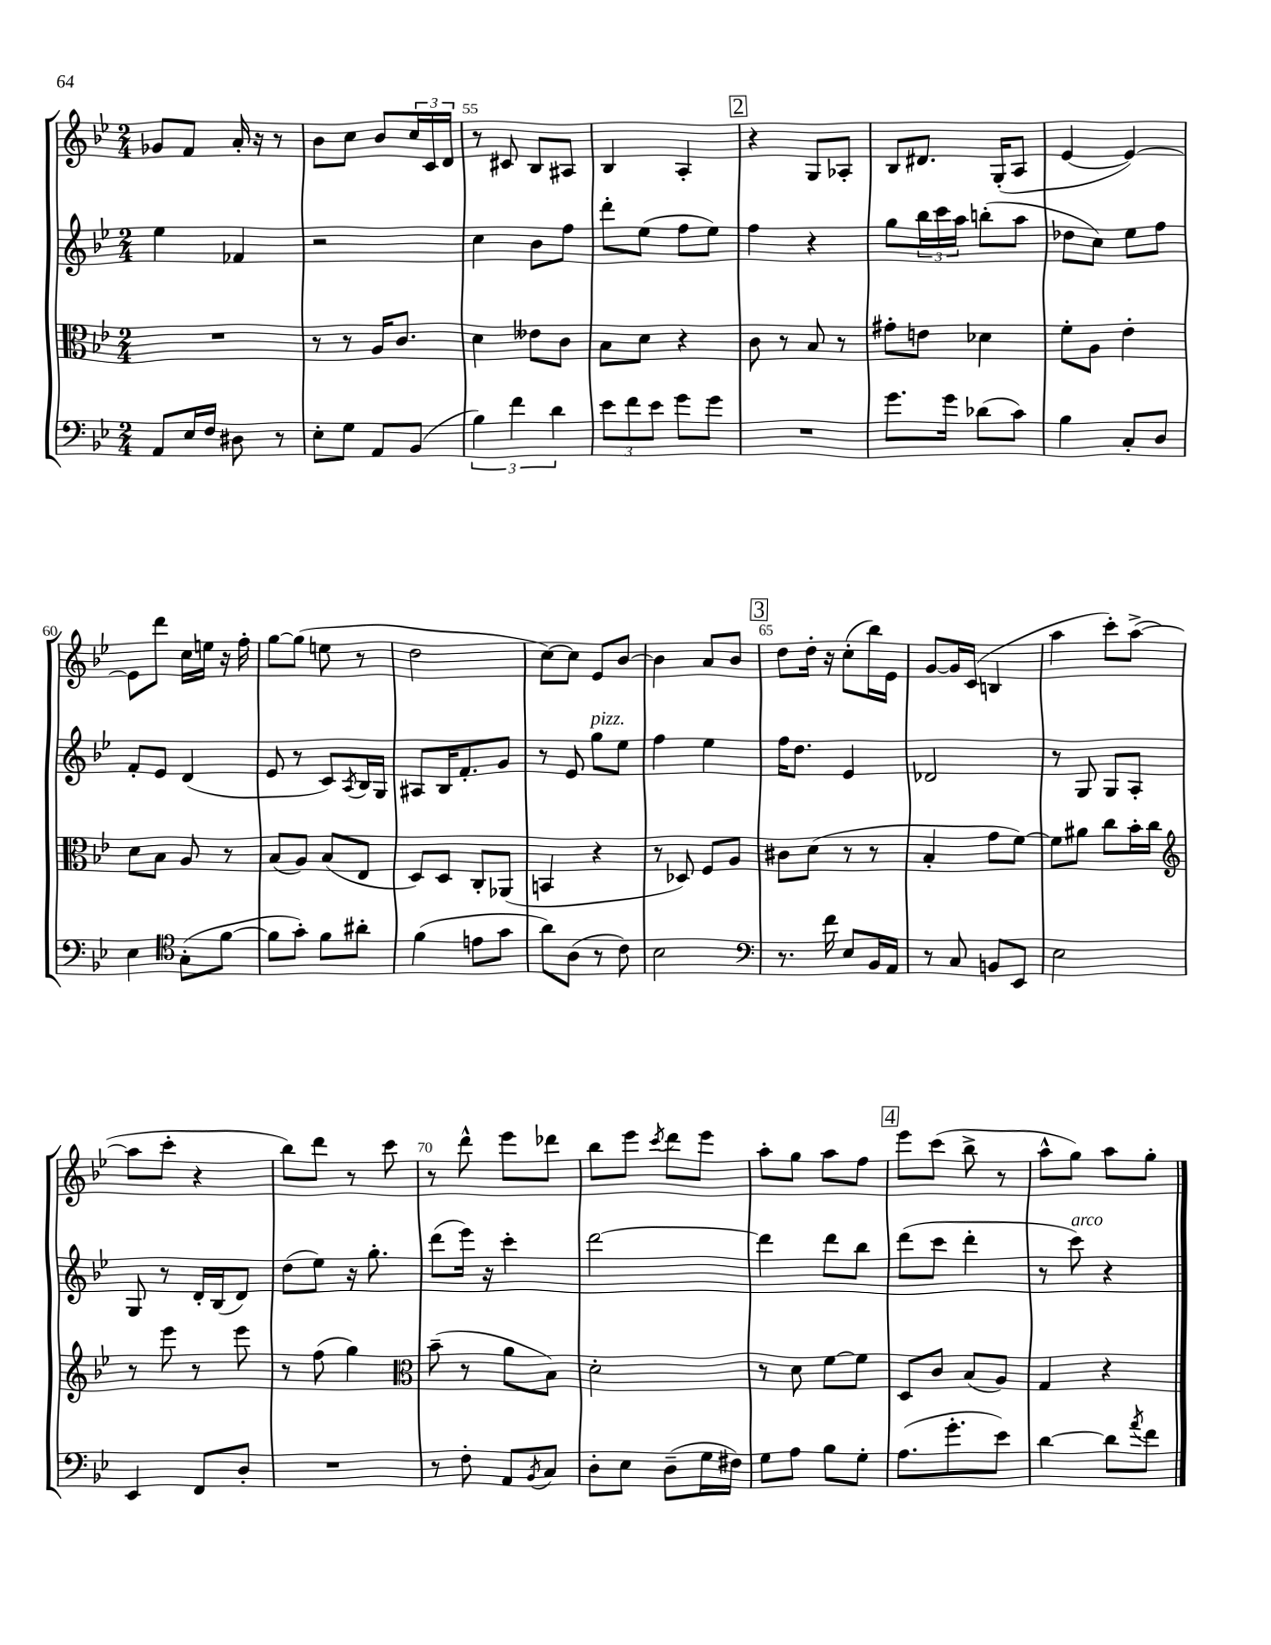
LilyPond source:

<<
\new StaffGroup <<
\new Staff = "s0" {
    \clef treble \key bes \major \numericTimeSignature \time 2/4
    ges'8 f'8 a'16-. r16 r8 |
    bes'8 c''8 bes'8 \tuplet 3/2 { c''16 c'16 d'16 } |
    r8 cis'8 bes8 ais8 |
    bes4 a4-. |
    \mark \markup { \box "2" } r4 g8 aes8-. |
    bes8 dis'8. g16-.( a8 |
    ees'4~ ees'4~) |
    ees'8 d'''8 c''16 e''16 r16 f''16-. |
    g''8~ g''8( e''8 r8 |
    d''2 |
    c''8~) c''8 ees'8 bes'8~ |
    bes'4 a'8 bes'8 |
    \mark \markup { \box "3" } d''8 d''16-. r16 c''8-.( bes''16) ees'16 |
    g'8~ g'16 c'16( b4 |
    a''4 c'''8-.) a''8~->( |
    a''8 c'''8-. r4 |
    bes''8) d'''8 r8 c'''8 |
    r8 d'''8-^ ees'''8 des'''8 |
    bes''8 ees'''8 \acciaccatura { c'''8 } d'''8 ees'''8 |
    a''8-. g''8 a''8 f''8 |
    \mark \markup { \box "4" } ees'''8 c'''8( bes''8-> r8 |
    a''8-^ g''8) a''8 g''8-. \bar "|." |
}
\new Staff = "s1" {
    \clef treble \key bes \major \numericTimeSignature \time 2/4
    ees''4 fes'4 |
    r2 |
    c''4 bes'8 f''8 |
    d'''8-. ees''8( f''8 ees''8) |
    \mark \markup { \box "2" } f''4 r4 |
    g''8 \tuplet 3/2 { bes''16 c'''16 a''16 } b''8-.( a''8 |
    des''8 c''8) ees''8 f''8 |
    f'8-. ees'8 d'4( |
    ees'8 r8 c'8) \acciaccatura { a8 } bes16 g16 |
    ais8 bes16 f'8.-. g'8 |
    r8 ees'8 g''8^\markup { \italic "pizz." } ees''8 |
    f''4 ees''4 |
    \mark \markup { \box "3" } f''16 d''8. ees'4 |
    des'2 |
    r8 g8 g8 a8-. |
    g8 r8 d'16-. bes16( d'8) |
    d''8( ees''8) r16 g''8.-. |
    d'''8( ees'''16) r16 c'''4-. |
    d'''2~ |
    d'''4 d'''8 bes''8 |
    \mark \markup { \box "4" } d'''8( c'''8 d'''4-. |
    r8 c'''8^\markup { \italic "arco" }) r4 \bar "|." |
}
\new Staff = "s2" {
    \clef alto \key bes \major \numericTimeSignature \time 2/4
    R2 |
    r8 r8 a16 c'8. |
    d'4 eeses'8 c'8 |
    bes8 d'8 r4 |
    \mark \markup { \box "2" } c'8 r8 bes8 r8 |
    gis'8-. e'8 des'4 |
    f'8-. a8 ees'4-. |
    d'8 bes8 a8 r8 |
    bes8( a8) bes8( ees8 |
    d8) d8 c8-. aes,8( |
    b,4 r4 |
    r8 des8) f8 a8 |
    \mark \markup { \box "3" } cis'8 d'8( r8 r8 |
    bes4-. g'8 f'8~) |
    f'8 ais'8 c''8 bes'16-. c''16 |
    \clef treble r8 ees'''8 r8 ees'''8 |
    r8 f''8( g''4) |
    \clef alto bes'8--( r8 a'8 bes8) |
    d'2-. |
    r8 d'8 f'8~ f'8 |
    \mark \markup { \box "4" } d8 c'8 bes8( a8) |
    g4 r4 \bar "|." |
}
\new Staff = "s3" {
    \clef bass \key bes \major \numericTimeSignature \time 2/4
    a,8 ees16 f16 dis8 r8 |
    ees8-. g8 a,8 bes,8( |
    \tuplet 3/2 { bes4) f'4 d'4 } |
    \tuplet 3/2 { ees'8 f'8 ees'8 } g'8 g'8 |
    \mark \markup { \box "2" } R2 |
    g'8. g'16 des'8( c'8) |
    bes4 c8-. d8 |
    ees4 \clef tenor g8-.( f'8~ |
    f'8 g'8-.) f'8 ais'8-. |
    f'4( e'8 g'8 |
    a'8) a8( r8 c'8) |
    bes2 |
    \mark \markup { \box "3" } \clef bass r8. f'16 ees8 bes,16 a,16 |
    r8 c8 b,8 ees,8 |
    ees2 |
    ees,4 f,8 d8-. |
    R2 |
    r8 f8-. a,8 \acciaccatura { bes,8 } c8 |
    d8-. ees8 d8--( g16 fis16) |
    g8 a8 bes8 g8-. |
    \mark \markup { \box "4" } a8.( g'8.-. ees'8) |
    d'4~ d'8 \acciaccatura { a'8 } f'8 \bar "|." |
}
>>
>>
\layout { \context { \Score currentBarNumber = #53 \override BarNumber.break-visibility = ##(#f #t #t) barNumberVisibility = #(every-nth-bar-number-visible 5) } }
